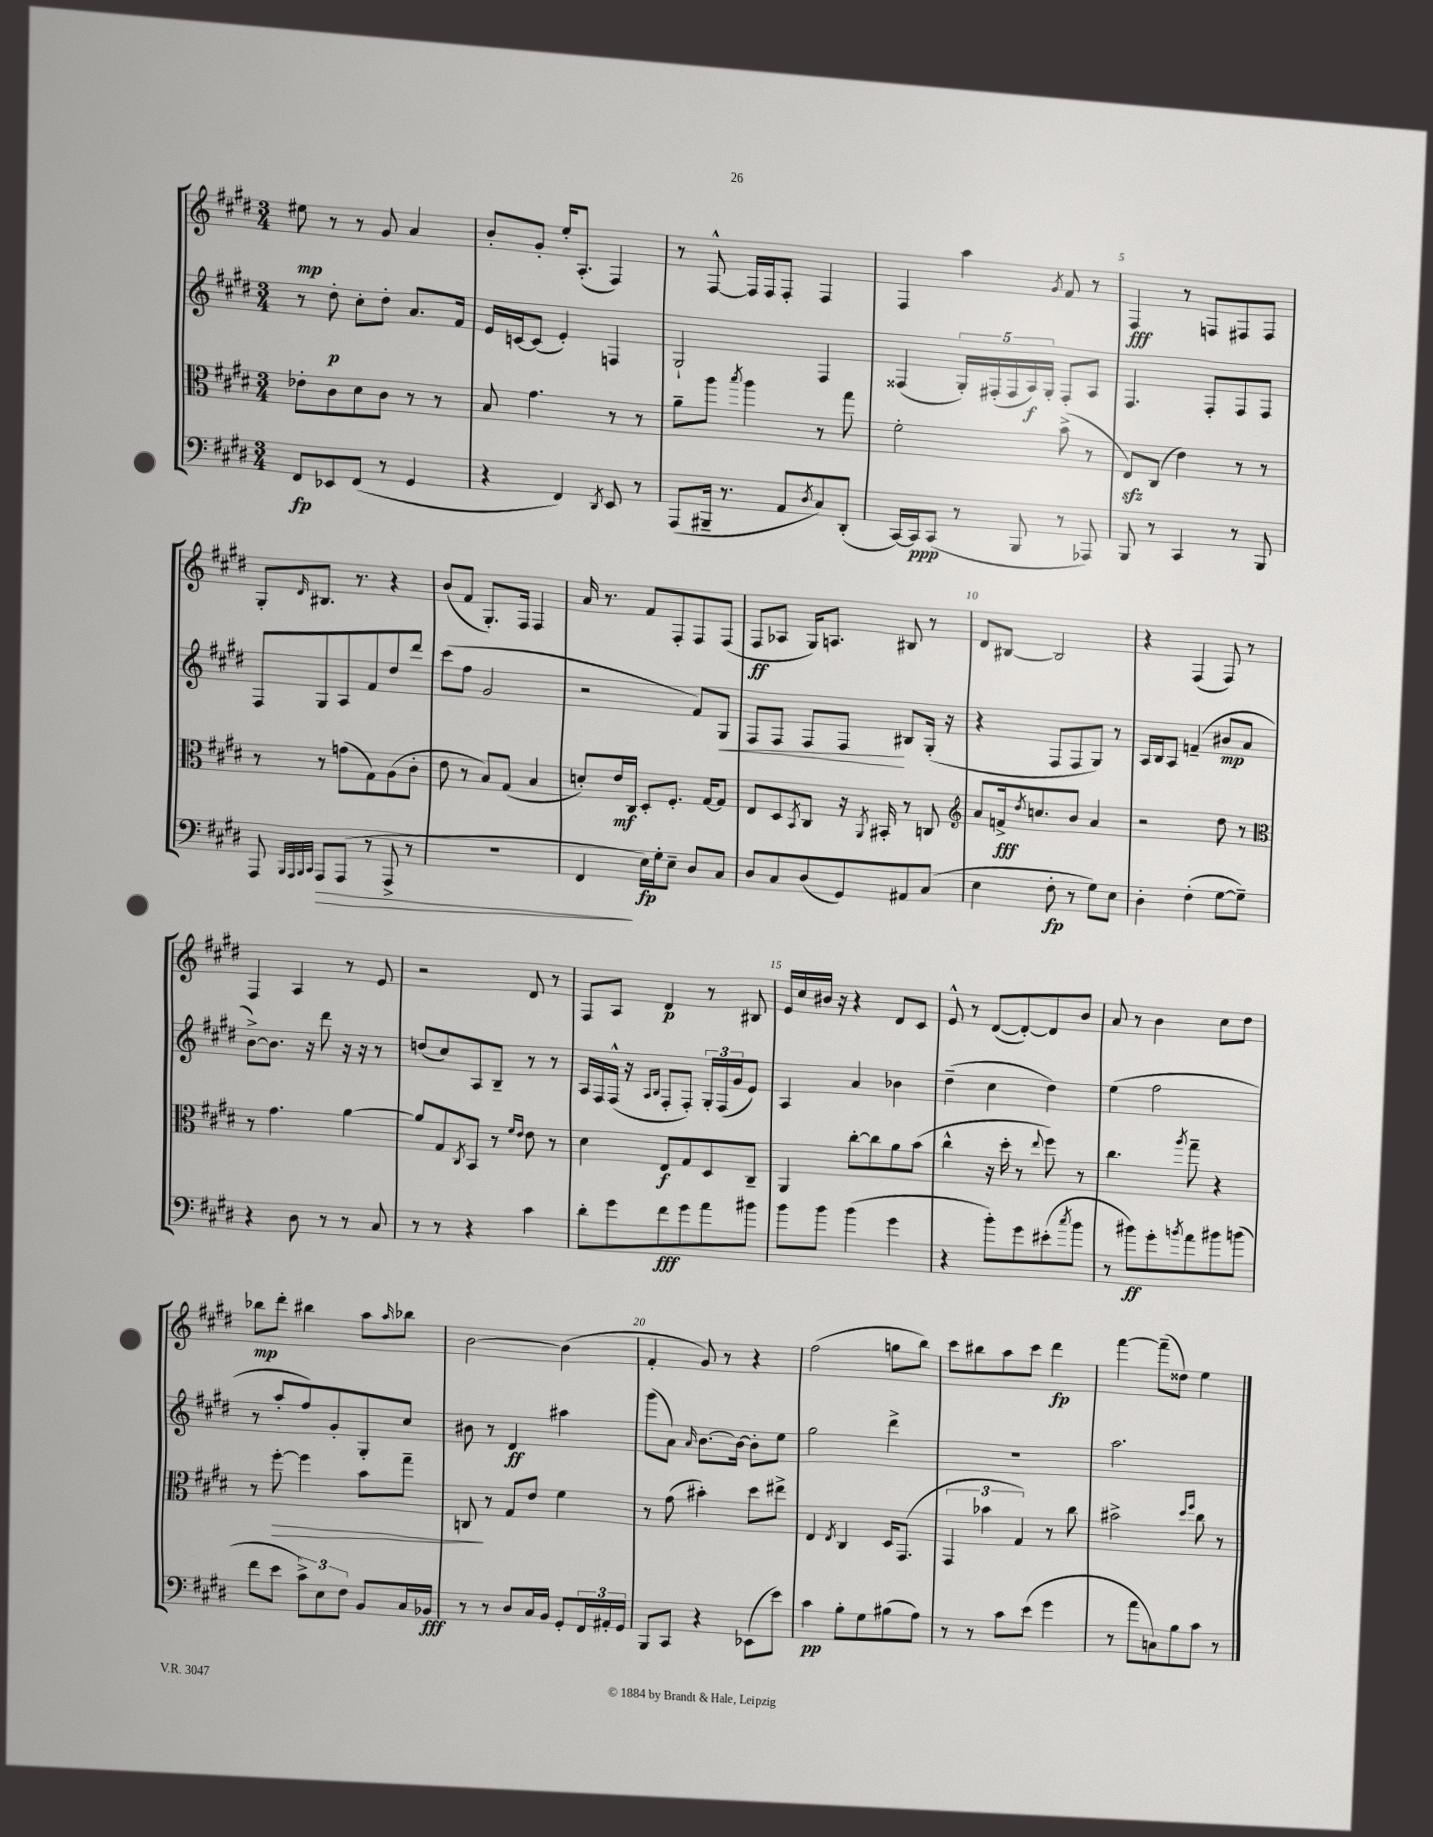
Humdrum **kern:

**kern	**kern	**kern	**kern
*staff4	*staff3	*staff2	*staff1
*clefF4	*clefC3	*clefG2	*clefG2
*k[f#c#g#d#]	*k[f#c#g#d#]	*k[f#c#g#d#]	*k[f#c#g#d#]
*M3/4	*M3/4	*M3/4	*M3/4
8FF#	8e-'	8r	8ee#
8EE-	8c#	8dd#'	8r
(8FF#	8d#	8cc#'	8r
8r	8c#	8dd#'	8g#
4GG#	8r	8.a	4a
.	8r	.	.
.	.	16f#	.
=	=	=	=
4r	8B	16e	8b'
.	.	[16c	.
.	4.g#	(8c]	8g#'
4FF#)	.	4e')	16ee'
.	.	.	(8.A'
8qDD#	.	.	.
8EE	8r	4F	4F#)
8r	8r	.	.
=	=	=	=
(8AAA	8a~	2G#`	8r
16BBB#~	8aa	.	[8F#^^
8.r	.	.	.
.	8qbb	.	.
.	4aa	.	16F#]
.	.	.	16F#
8AA	.	.	8F#'
8qD#	.	.	.
8C#)	8r	4F#	4F#
(8DD#'	8gg#	.	.
=	=	=	=
[16CC#)	2f#'	(4F##	4F#
16CC#]	.	.	.
(8CC#	.	.	.
8r	.	20G#')	4aa
.	.	(20F#'	.
.	.	20F#	.
8BBB	.	.	.
.	.	20A)	.
.	.	20G#'	.
.	.	.	8qg#
8r	(8b^	8F#'	8f#
8AAA-)	8r	8A	8r
=	=	=	=
8BBB	8E)	4.F#	4F#
8r	(8C#	.	.
4CC#	4e)	.	8r
.	.	8F#'	8F
8r	8r	8F#	8F#
8BBB	8r	8F#	8F#
=	=	=	=
8AAA	8r	8F#	8G#'
32qqBBB	.	.	.
32qqAAA	.	.	.
32qqBBB	.	.	.
32qqCC#	.	.	16qqd#
8AAA	8r	8G#	8.B#
(8AAA	(8g	8A	.
.	.	.	8.r
8r	8G#)	8f#	.
8AAA^	(8A	8dd#	4r
8r	8c#'	8ddd#	.
=	=	=	=
2.r	8e	(8ccc#	(8b
.	8r	8ff#	8f#
.	8B)	2g#	8.G#')
.	(8G#	.	.
.	.	.	16F#
.	4B	.	4F#
=	=	=	=
4FF#	8d')	2r	16a
.	.	.	8.r
.	16e	.	.
.	16C#	.	.
16E)	8D#'	.	8f#
16G#'	.	.	.
8E~	8.F#'	.	8F#'
8D#	.	8f#)	8F#
.	[16G#	.	.
8C#	8G#]	8G#	(8F#
=	=	=	=
8D#	8E	8F#	8F#
8C#	8D#	8F#	8A-
.	8qBB	.	.
(8D#	8C#	8F#	16G#)
.	.	.	8.A
8GG#)	16r	8F#	.
.	8qAA	.	.
.	16BB#'	.	.
8AA#	8r	8B#	8B#
(8C#	8C	(16G#'	8r
.	.	16r	.
=	=	=	=
*	*clefG2	*	*
4E	8a	4r	8d#
.	16f^	.	[8B#
.	8qdd#	.	.
.	8.cc	.	.
8F#'	.	8F#	2B#]
8r	8b	8F#	.
8G#)	4a	8G#)	.
8E	.	8r	.
=	=	=	=
4D#'	2r	16A	4r
.	.	16B	.
.	.	8A	.
(4F#'	.	(4f~	(4F#
[8G#	8dd#	8b#	8F#)
8G#~])	8r	8a	8r
=	=	=	=
*	*clefC3	*	*
4r	8r	[8b^)	4F#
.	4.g#	8.b]	.
8D#	.	.	4A
.	.	16r	.
8r	.	8ddd#	.
8r	[4a	16r	8r
.	.	16r	.
8C#	.	8r	8e
=	=	=	=
8r	8a]	(8dd	2r
8r	8G#	8cc#)	.
.	8qC#	.	.
4r	8BB	8A	.
.	8r	8B~	.
.	16qqf#	.	.
.	16qqe	.	.
4c#	8e	8r	8d#
.	8r	8r	8r
=	=	=	=
8d#'	4d#	16A	8F#
.	.	16F#	.
8g#	.	(16F#^^	8A
.	.	16r	.
.	.	16qqA	.
.	.	16qqB	.
8f#	8E	8F#'	4d#
8g#	8G#	8F#')	.
8a	8D#	24G#'	8r
.	.	(24F#	.
.	.	24g#	.
8b#	8C#~	8e)	8B#
=	=	=	=
8b	4AA	4A	16e
.	.	.	16cc#
8b	.	.	16b#
.	.	.	16r
(4b	[8cc#'	4a	4r
.	8cc#]	.	.
4g#	8a	4b-	8d#
.	(8b	.	8c#
=	=	=	=
4r	4cc#^^	(4dd#~	8e^^
.	.	.	8r
8b')	16r	4cc#	([8d#
.	16dd#'	.	.
8g#	8r	.	8d#'_)
.	8qqee	.	.
(8e#'	8ff#)	4dd#)	8d#]
8qcc#	.	.	.
8b	8r	.	8b
=	=	=	=
8r	4.cc#	(4ee	8a
8b#)	.	.	8r
8g#'	.	2ff#	4b
8qb	8qaa	.	.
8a	8gg#~	.	.
8b#	4r	.	8cc#
(8b	.	.	8dd#
=	=	=	=
8f#	8r	8r	8bb-
8e	[8ff#'	8aa'	8ddd#'
12c#^)	4ff#]	8ff#)	4bb#
12E	.	.	.
.	.	8g#'	.
12F#	.	.	.
8BB	8b	8G#'	8aa
.	.	.	16qqaa
16C#	8gg#~	8cc#	8bb-
16BB-	.	.	.
=	=	=	=
8r	8C	8b#	[2b
8r	8r	8r	.
8D#	8G#	4d#	.
16C#	8e	.	.
16BB	.	.	.
8GG#'	4f#	4aa#	(4b]
24FF#	.	.	.
24AA#'	.	.	.
24GG#	.	.	.
=	=	=	=
8BBB	8r	(8ggg#	4f#'
8CC#	(8g#	8a)	.
.	.	16qqa	.
4r	4b#')	[8.b	8g#)
.	.	.	8r
.	.	16b_	.
(8EE-	8dd#	8b']	4r
8e)	8ee#^	8ee	.
=	=	=	=
4c#	4E	2gg#	(2ff#
.	8qE	.	.
8B'	4C#	.	.
8G#	.	.	.
(8B#	16D#	4ddd#^	8gg
.	(8.GG#	.	.
8A)	.	.	8bb)
=	=	=	=
8r	6GG#	2.r	8ccc#
8r	.	.	8bb#
.	6b-	.	.
8c#	.	.	8aa
.	6G#)	.	.
(8e	.	.	8ccc#
4g#	8r	.	4ddd#
.	8cc#	.	.
=	=	=	=
8r	2b#^	2.aa	[4fff#
8a	.	.	.
8C)	.	.	(8fff#~]
8B	.	.	8dd##)
.	16qqdd#	.	.
.	16qqff#	.	.
8c#	8cc#	.	4ee
8r	8r	.	.
==	==	==	==
*-	*-	*-	*-
